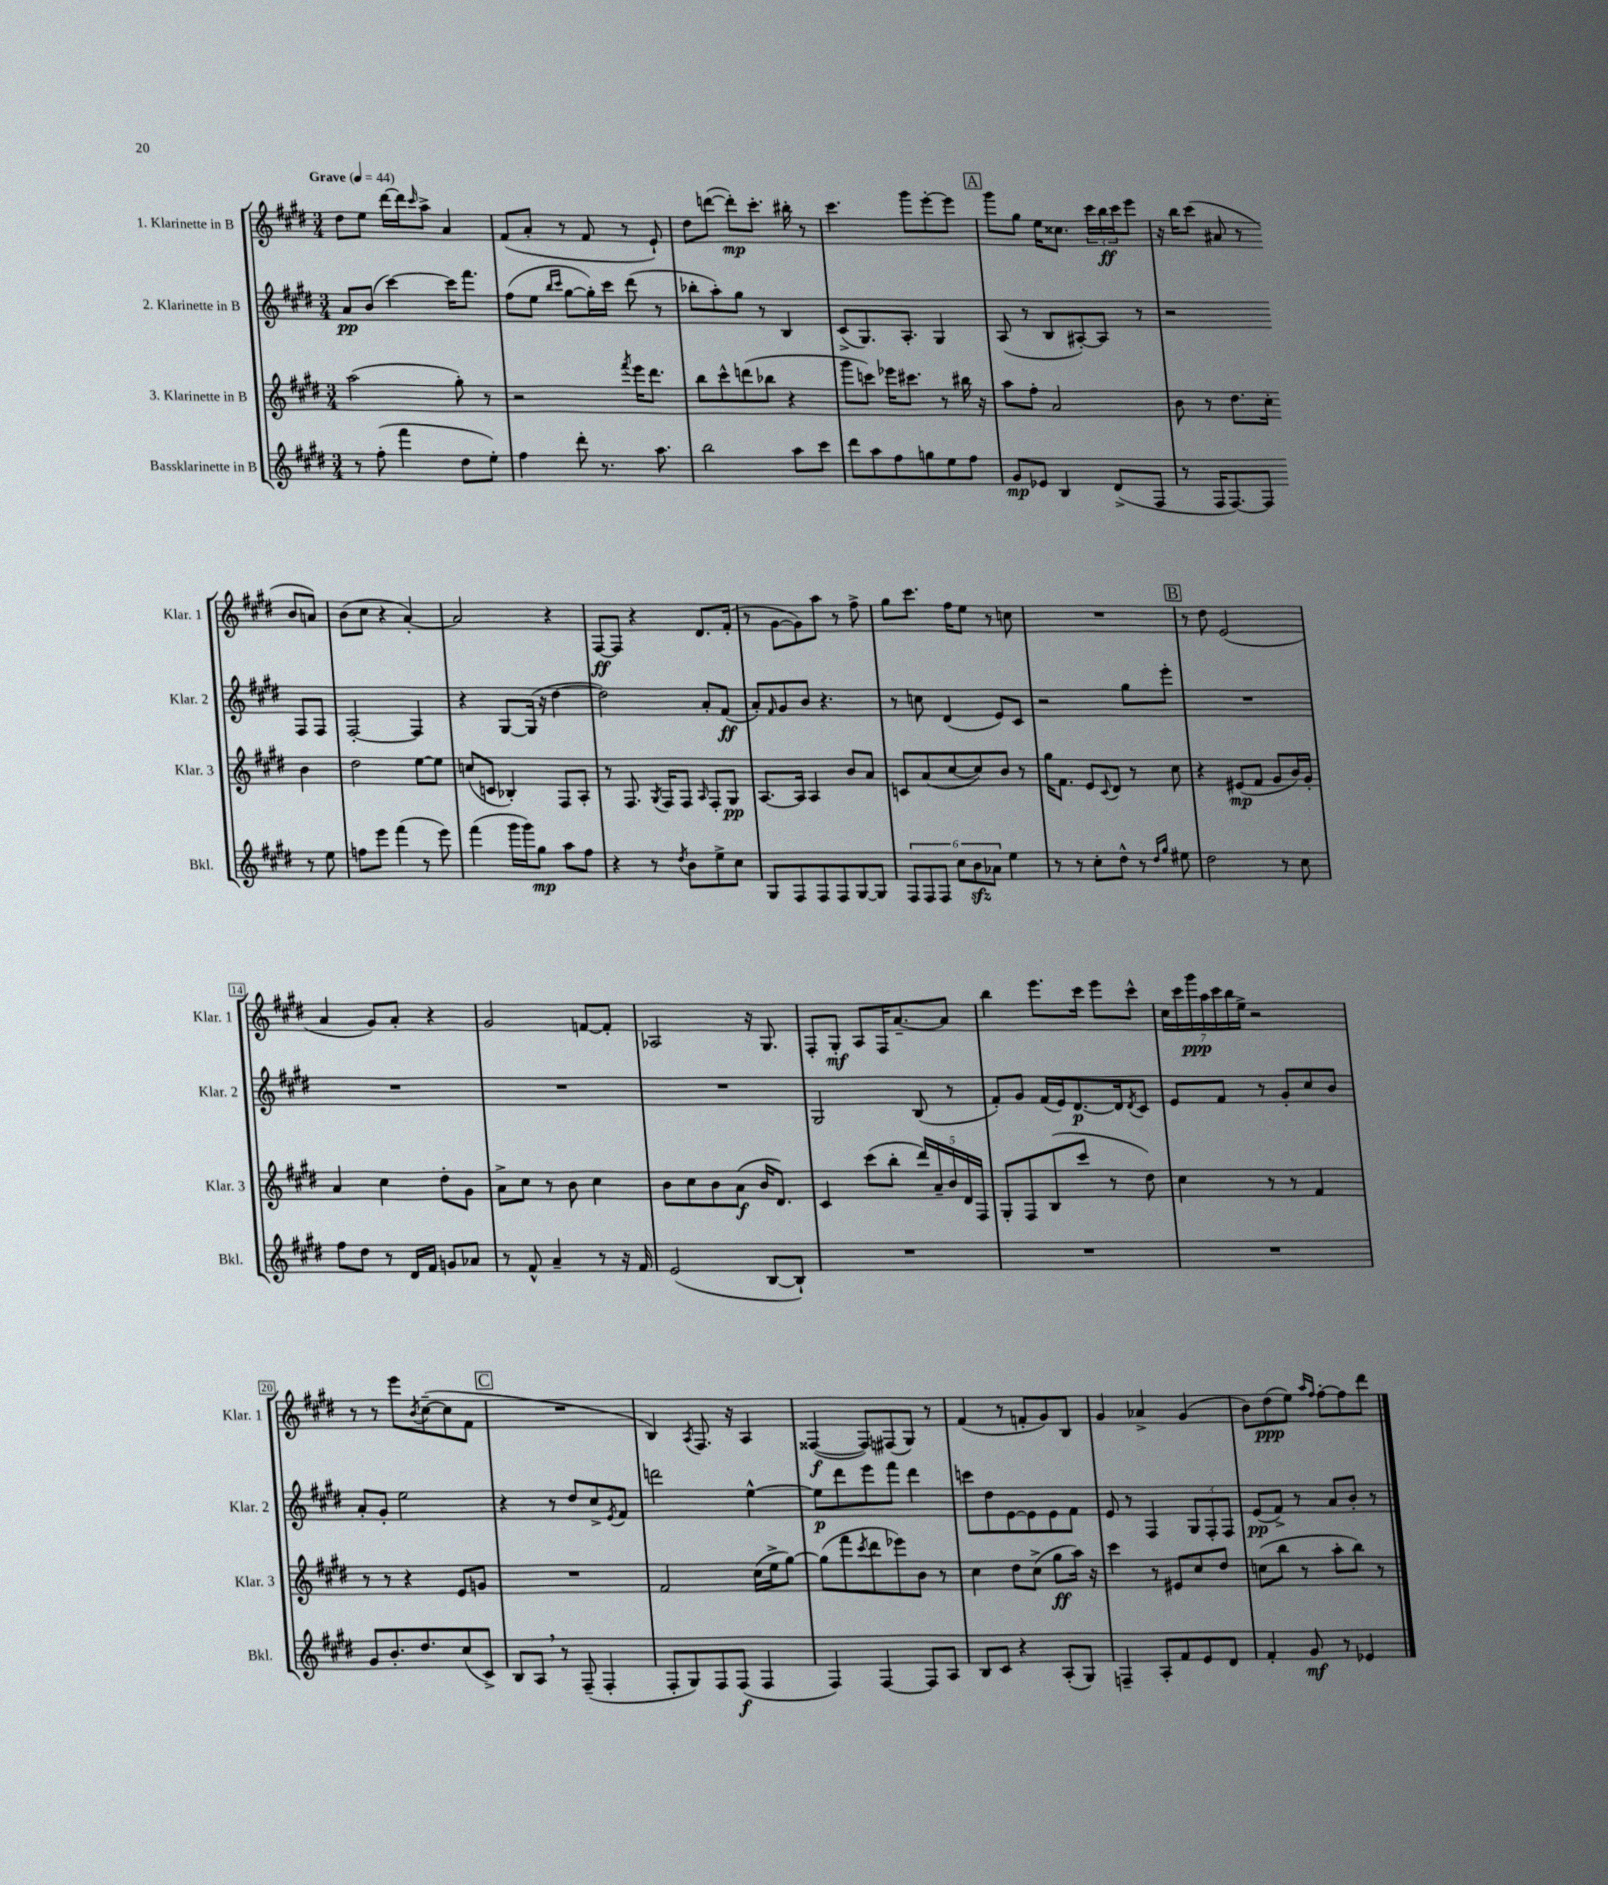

**kern	**kern	**kern	**kern
*staff4	*staff3	*staff2	*staff1
*clefG2	*clefG2	*clefG2	*clefG2
*k[f#c#g#d#]	*k[f#c#g#d#]	*k[f#c#g#d#]	*k[f#c#g#d#]
*M3/4	*M3/4	*M3/4	*M3/4
*MM44	*MM44	*MM44	*MM44
8r	(2aa\	8a/L	8dd#\L
(8ff#'\	.	(8b/J	8ee\J
4fff#\	.	[4ccc#\)	[16ddd#\LL
.	.	.	16ddd#\]J
.	.	.	16qqccc#/
.	.	.	8aa^\J
8dd#\L	8gg#'\)	16ccc#\]LK	4a/
.	.	8.fff#\J	.
8ee'\J)	8r	.	.
=	=	=	=
4ff#\	2r	(8ff#\L	(8f#/L
.	.	8ee\J	8a'/J
.	.	16qqbb/LL	.
.	.	16qqccc#/JJ	.
8ddd#'\	.	[8gg#\L	8r
8.r	.	16gg#'\]L)	8f#/
.	.	16ccc#\JJ	.
.	8qfff#/	.	.
.	16eee\LK	(8ddd#\	8r
8.aa\	8.ddd#\J	.	.
.	.	8r	8e`/)
=	=	=	=
2bb\	8bb\L	8bb-'\L	8dd#\L
.	8ccc#^^\	8aa'\)	([8ddd\J
.	(8ddd\	8gg#\J	8ddd'\]L)
.	8bb-\J	8r	8.ccc#'\J
8aa\L	4r	4B/	.
.	.	.	16bb#'\
8ccc#\J	.	.	8r
=	=	=	=
8ddd#\L	8ggg#\L	(8c#^/L	4.ccc#\
8aa\	8ccc\J)	8.G#/)	.
8ff#\	16eee-\LK	.	.
.	8.ccc#\J	8.A'/J	.
8gg\	.	.	8ggg#\L
8ee\	8r	4G#/	[8eee'\
8ff#\J	16bb#\	.	8eee\]J
.	16r	.	.
=	=	=	=
8g#/L	8aa\L	(8A/	8ggg#\L
8e-/J	8ff#'\J	8r	8gg#\J
4B/	2a/	8B/L	16ee\LK
.	.	.	8.cc##\J
.	.	[8A#'/)	.
(8d#^/L	.	8A#/]J	24ccc#\LL
.	.	.	24bb\
.	.	.	24ccc#\J
8F#/J	.	8r	8eee\J
=	=	=	=
8r	8b\	2r	16r
.	.	.	16bb\LK
16F#/LK	8r	.	(8ccc#\J
[8.F#/)	.	.	.
.	8.dd#\L	.	8a#/
8F#/]J	.	.	8r
.	16cc#'\Jk	.	.
8r	4b\	8F#/L	8b/L
8ee\	.	8F#/J	8a/J)
=	=	=	=
8ff\L	2dd#\	[2F#'/	(8b\L
8eee\J	.	.	8cc#\J
(4fff#\	.	.	4r
8r	[8ee\L	4F#/]	[4a'/)
8eee\)	8ee\]J	.	.
=	=	=	=
(4fff#\	(8cc/L	4r	2a/]
.	8c/J	.	.
16ggg#\LL	4B-'/)	[8G#/L	.
16ggg#\J)	.	.	.
8gg#\J	.	(16G#/]Jk	.
.	.	16r	.
8aa\L	8F#/L	[4dd#\	4r
8ff#\J	8A'/J	.	.
=	=	=	=
4r	8r	2dd#\])	[8F#/L
.	8.F#/	.	8F#/]J
8r	.	.	4r
.	8qG#/	.	.
.	16F#/LK	.	.
8qdd#/	.	.	.
8b\L	8F#/J	.	.
.	16qqA/	.	.
8ee^\	8F#'/L	8a'/L	8.d#/L
8cc#\J	8G#/J	(8f#/J	.
.	.	.	(16f#'/Jk
=	=	=	=
8G#/L	[8.A/L	8a'/L)	8r
.	.	16qqf#/	.
8F#/	.	8g#/	[8g#\L
.	16A/]Jk	.	.
8F#/	4A/	8b/J	8g#\])
8F#/	.	4.r	8aa\J
[8G#/	8b/L	.	8r
8G#/]J	8a/J	.	8ff#^\
=	=	=	=
12F#/L	8c/L	8r	8gg#\L
12F#/	.	.	.
.	(8a/	8cc\	8.ccc#\J
12F#/J	.	.	.
12cc#\L	[8cc#/	(4d#/	.
.	.	.	16ff#\LK
12b\	.	.	.
.	8cc#/])	.	8ee\J
12a-\J	.	.	.
4ee\	8b/J	8e/L)	8r
.	8r	8c#/J	8cc\
=	=	=	=
8r	16gg#\LK	2r	2.r
.	8.f#\J	.	.
8r	.	.	.
8cc#'\L	8e/L	.	.
.	8qqc#/	.	.
8dd#^^\J	8d#/J	.	.
8r	8r	8gg#\L	.
16qqdd#/LL	.	.	.
16qqgg#/JJ	.	.	.
8ee#\	8cc#\	8eee'\J	.
=	=	=	=
2dd#\	4r	2.r	8r
.	.	.	8dd#\
.	(8e#/L	.	(2e/
.	8f#/J	.	.
8r	8g#/L	.	.
8cc#\	16b/L)	.	.
.	16g#'/JJ	.	.
=	=	=	=
8ff#\L	4a/	2.r	4a/
8dd#\J	.	.	.
8r	4cc#\	.	8g#/L)
16d#/LL	.	.	8a'/J
16f#/JJ	.	.	.
8g/L	8dd#'\L	.	4r
8a-/J	8g#\J	.	.
=	=	=	=
8r	8a^\L	2.r	2g#/
8f#^^/	8cc#\J	.	.
4a~/	8r	.	.
.	8b\	.	.
8r	4cc#\	.	[8f/L
16r	.	.	8f'/]J
16f#/	.	.	.
=	=	=	=
(2e/	8b\L	2.r	2A-/
.	8cc#\	.	.
.	8b\	.	.
.	(8a\J	.	.
[8B/L	16b/LK	.	16r
.	8.d#/J)	.	8.G#/
8B`/]J)	.	.	.
=	=	=	=
2.r	4c#/	2G#/	8F#'/L
.	.	.	8G#'/J
.	(8ccc#\L	.	8A/L
.	8bb'\J	.	16F#/K
.	.	.	[8.a~/
.	20ddd#/LL)	(8B/	.
.	20a~/	.	.
.	20b/	.	.
.	.	8r	8a/]J
.	20d#/	.	.
.	20F#/JJ	.	.
=	=	=	=
2.r	8G#'/L	8f#'/L)	4bb\
.	8F#/	8g#/J	.
.	(8B/	(16f#/LL	8.eee\L
.	.	16e/J)	.
.	8ccc#/J	[8.d#/	.
.	.	.	16ccc#\Jk
.	8r	.	8eee\L
.	.	16d#/]k	.
.	.	8qd#/	.
.	8dd#\)	8c#/J	8ccc#^^\J
=	=	=	=
2.r	4cc#\	8e/L	28cc#\LL
.	.	.	28ccc#\
.	.	.	28ggg#\
.	.	.	28aa\
.	.	8f#/J	.
.	.	.	28ccc#\
.	.	.	28bb\
.	.	.	28ee^\JJ
.	8r	8r	2r
.	8r	8g#'/L	.
.	4f#/	8cc#/	.
.	.	8b/J	.
=	=	=	=
8g#/L	8r	8a'/L	8r
8.b'/	8r	8g#'/J	8r
.	4r	2ee\	8eee\L
8.dd#/	.	.	.
.	.	.	8qb/
.	.	.	([8cc#~\
(8cc#/	8e/L	.	8cc#\]
8c#^/J)	8g/J	.	8f#\J
=	=	=	=
8B/L	2.r	4r	2.r
8A/J	.	.	.
8r	.	8r	.
(8F#~/	.	8dd#/L	.
4F#'/	.	8cc#^/	.
.	.	8qe/	.
.	.	8f#/J	.
=	=	=	=
8F#'/L	2f#/	2ddd\	4B/)
8G#/)	.	.	.
.	.	.	8qA/
8F#/	.	.	8.F#/
(8F#/J	.	.	.
.	.	.	16r
4F#/	(16cc#\LL	[4ee^^\	4A/
.	16ee^\J	.	.
.	[8gg#\J)	.	.
=	=	=	=
4F#/)	(8gg#\]L	8ee\]L	([4F##/
.	8fff#\	8ddd#\	.
.	8qccc#/	.	.
[4F#/	8ddd#\	8eee\	8F##/]L)
.	8eee-\)	8fff#\J	(8F#/
8F#/]L	8b\J	4ddd#\	8G#/J)
8A/J	8r	.	8r
=	=	=	=
8B/L	4cc#\	8ccc\L	(4f#/
8c#/J	.	8dd#\	.
4r	8dd#\L	[8e\	8r
.	(8cc#^\J	8e\]	8f'/L
(8A'/L	8gg#\L	8e\	8g#/)
8G#/J)	16aa\Jk)	8f#\J	8B/J
.	16r	.	.
=	=	=	=
4F~/	4ccc#\	8e/	4g#/
.	.	8r	.
8A'/L	8r	4F#/	4a-^/
8f#/	8e#/L	.	.
8e/	8cc#/	12G#/L	(4g#/
.	.	12F#'/	.
8d#/J	8dd#/J	.	.
.	.	12F#/J	.
=	=	=	=
4f#'/	(8cc\L	(8e/L	8b\L)
.	8bb\J	8f#^/J)	(8dd#\
8g#/	8r	8r	8ee\J)
.	.	.	16qqaa/LL
.	.	.	16qqff#/JJ
8r	8aa'\L	8a/L	[8ff#'\L
4e-/	8bb\J)	8b'/J	8ff#\]
.	8r	8r	8ddd#\J
==	==	==	==
*-	*-	*-	*-
